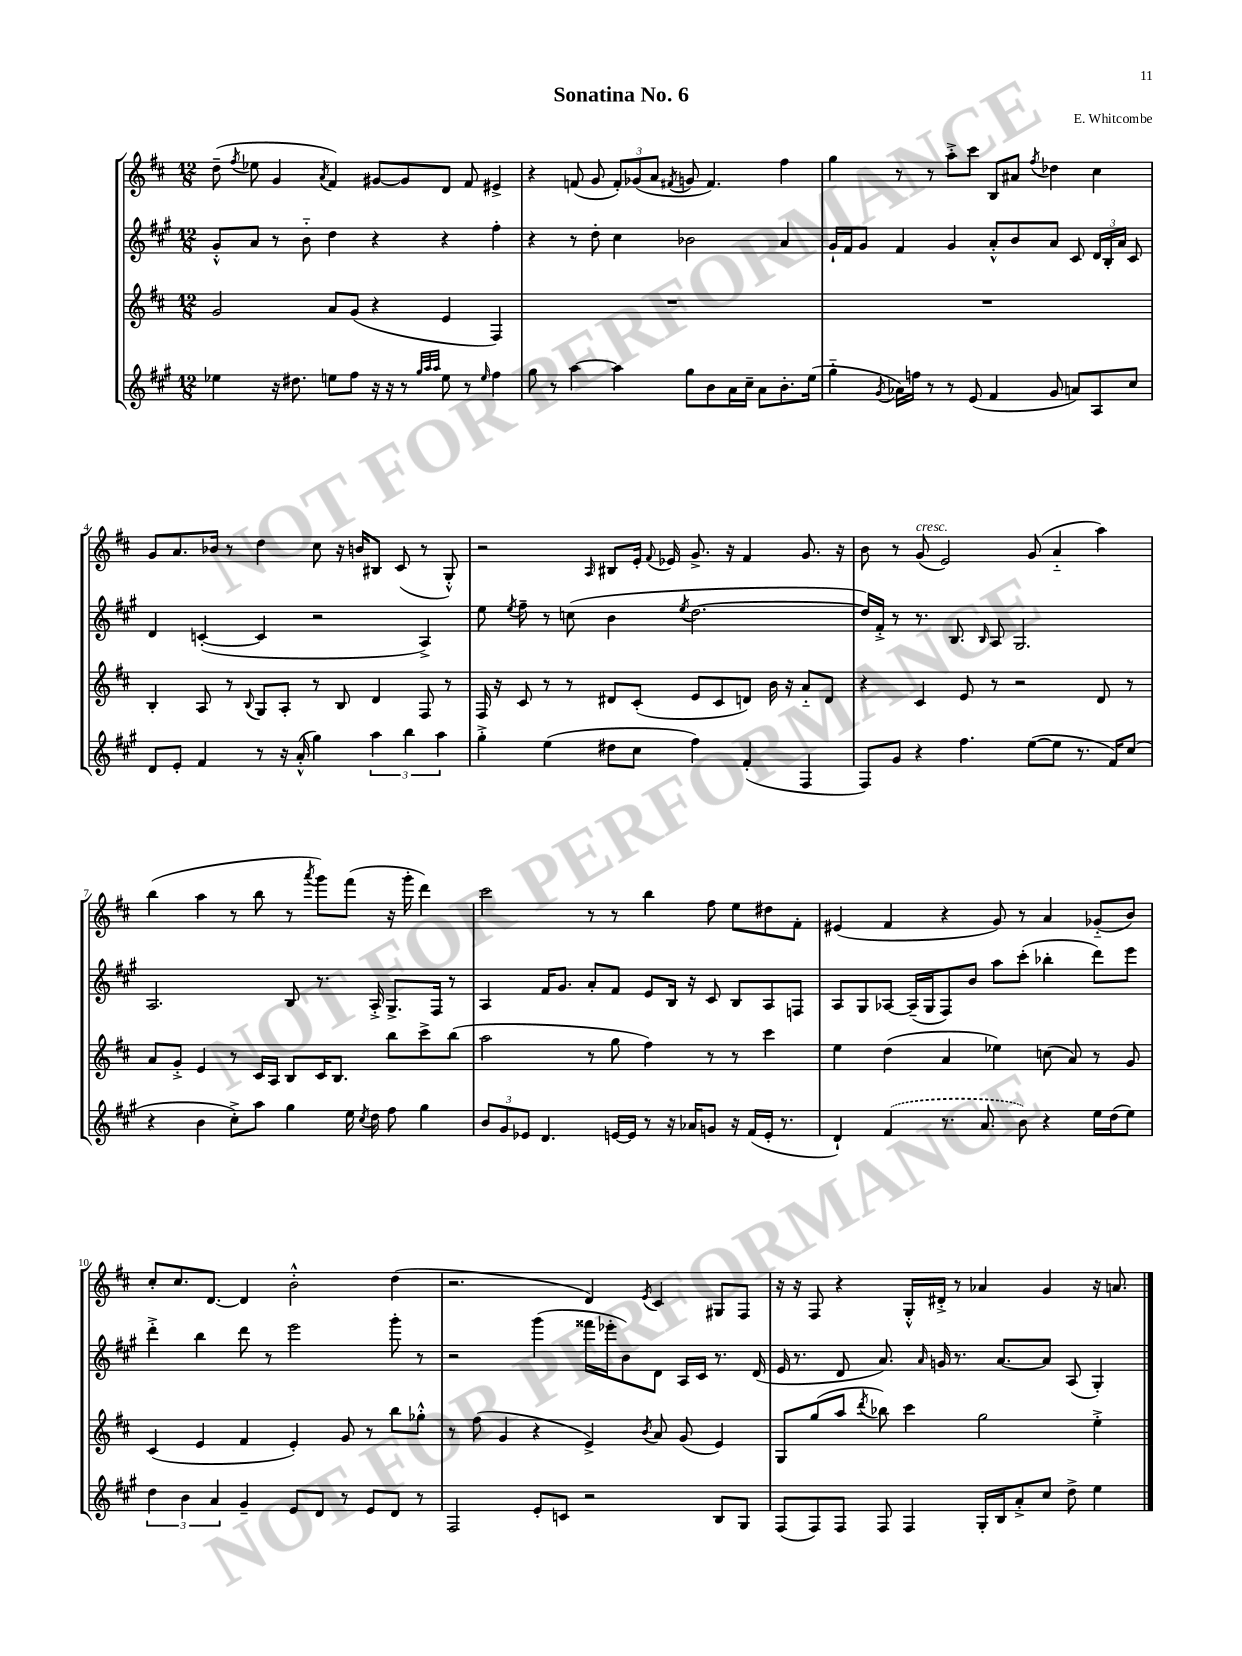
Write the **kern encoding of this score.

**kern	**kern	**kern	**kern
*staff4	*staff3	*staff2	*staff1
*clefG2	*clefG2	*clefG2	*clefG2
*k[f#c#g#]	*k[f#c#]	*k[f#c#g#]	*k[f#c#]
*M12/8	*M12/8	*M12/8	*M12/8
4ee-\	2g/	8g#'^^/L	(8dd~\
.	.	.	8qff#/
.	.	8a/J	8ee-\
16r	.	8r	4g/
8.dd#\	.	.	.
.	.	8b'~\	.
.	.	.	8qa/
8ee\L	8a/L	4dd\	4f#/)
8ff#\J	(8g/J	.	.
16r	4r	4r	[8g#/L
16r	.	.	.
8r	.	.	8g#/]
32qqgg#/LLL	.	.	.
32qqaa/	.	.	.
32qqaa/JJJ	.	.	.
8ee\	4e/	4r	8d/J
8r	.	.	8f#/
16qqee/	.	.	.
4ff#\	4F#/)	4ff#'\	4e#^/
=	=	=	=
8gg#\	1.r	4r	4r
8r	.	.	.
[4aa\	.	8r	(8f/
.	.	8dd'\	8g/
4aa\]	.	4cc#\	12f'/L)
.	.	.	(12g-/
.	.	.	12a/J
.	.	.	8qf#/
8gg#\L	.	2b-\	8g/
8b\	.	.	4.f#/)
16a\L	.	.	.
16cc#~\JJ	.	.	.
8a\L	.	.	.
8.b'\	.	4a/	4ff#\
(16ee\Jk	.	.	.
=	=	=	=
4gg#'~\	1.r	16g#`/LL	4gg\
.	.	16f#/J	.
.	.	8g#/J	.
8qg#/	.	.	.
16a-\LL)	.	4f#/	8r
16ff\JJ	.	.	.
8r	.	.	8r
8r	.	4g#/	8aa'^\L
(8e/	.	.	8ccc#\J
4f#/	.	8a'^^/L	8B/L
.	.	8b/	8a#/J
.	.	.	8qff#/
8g#/	.	8a/J	4dd-\
8a/L)	.	8c#/	.
8A/	.	24d/LL	4cc#\
.	.	24B'/	.
.	.	24a/JJ	.
8cc#/J	.	8c#/	.
=	=	=	=
8d/L	4B'/	4d/	8g/L
8e'/J	.	.	8.a/
4f#/	8A/	([4c'/	.
.	.	.	16b-/Jk
.	8r	.	8r
.	8qqB/	.	.
8r	8G/L	4c/]	4dd\
16r	8A'/J	.	.
(16a'^^/	.	.	.
4gg#\)	8r	2r	8cc#\
.	8B/	.	16r
.	.	.	16b/LK
6aa\	4d/	.	8B#/J
.	.	.	(8c#/
6bb\	.	.	.
.	8F#/	4A^/)	8r
6aa\	.	.	.
.	8r	.	8G'^^/)
=	=	=	=
4gg#'^\	16F#/	8ee\	2r
.	16r	.	.
.	.	8qee/	.
.	8c#/	8ff#~\	.
(4ee\	8r	8r	.
.	8r	(8cc\	.
.	.	.	16qqA/
8dd#\L	8d#/L	4b\	8B#/L
8cc#\J	(8c#'/J	.	16e'/Jk
.	.	.	8qqf#/
.	.	.	16e-/
.	.	8qee/	.
4ff#\)	8e/L	[2.dd\	8.g^/
.	8c#/	.	.
.	.	.	16r
(4f#'/	8d/J)	.	4f#/
.	16b\	.	.
.	16r	.	.
4F#/	8a'~/L	.	8.g/
.	8d/J	.	.
.	.	.	16r
=	=	=	=
8F#/L)	4r	16dd/]LL)	8b\
.	.	16f#'^/JJ	.
8g#/J	.	8r	8r
4r	4c#/	8.r	(8g/
.	.	.	2e/)
.	.	8.B/	.
4.ff#\	8e/	.	.
.	.	16qqB/	.
.	8r	8A/	.
.	2r	2.G#/	.
([8ee\L	.	.	(8g/
8ee\]J	.	.	4a'~/
8.r	.	.	.
.	8d/	.	4aa\)
16f#/LK)	.	.	.
(8cc#/J	8r	.	.
=	=	=	=
4r	8a/L	2.A/	(4bb\
.	8g'^/J	.	.
4b\	4e/	.	4aa\
8cc#'^\L)	8r	.	8r
8aa\J	16c#/LL	.	8bb\
.	16A/JJ	.	.
4gg#\	8B/L	8B/	8r
.	.	.	8qaaa/
.	16c#/K	8.r	8ggg\L)
.	8.B/J	.	.
16ee\	.	.	(8fff#\J
8qcc#/	.	.	.
16dd\	.	16A'^/	.
8ff#\	8bb\L	8.G#^/L	16r
.	.	.	16ggg'\
4gg#\	8ccc#^\	.	4ddd\)
.	.	16F#/Jk	.
.	(8bb\J	8r	.
=	=	=	=
12b/L	2aa\	4A/	2ccc#\
12g#/	.	.	.
12e-/J	.	.	.
4.d/	.	16f#/LK	.
.	.	8.g#/J	.
.	8r	8a'/L	8r
[16e/LL	8gg\	8f#/J	8r
16e/]JJ	.	.	.
8r	4ff#\)	8e/L	4bb\
16r	.	16B/Jk	.
16a-/LK	.	16r	.
8g/J	8r	8c#/	8ff#\
16r	8r	8B/L	8ee\L
(16f#/LL	.	.	.
16e'/JJ	4ccc#\	8A/	8dd#\
8.r	.	.	.
.	.	8F/J	8f#'\J
=	=	=	=
4d`/)	4ee\	8A/L	(4e#/
.	.	8G#/	.
(4f#/	(4dd\	[8A-/J	4f#/
.	.	(16A-~/]LL	.
.	.	16G#/J	.
8.r	4a/	8F#/)	4r
.	.	8b/J	.
8.a/	.	.	.
.	4ee-\)	8aa\L	8g/)
8b\)	.	(8ccc#'\J	8r
4r	(8cc\	4bb-'\	4a/
.	8a/)	.	.
16ee\LL	8r	8ddd\L)	(8g-'~/L
(16dd\J	.	.	.
8ee\J)	8g/	8eee\J	8b/J)
=	=	=	=
6dd\	(4c#/	4ddd'^\	8cc#'/L
.	.	.	8.cc#/
6b\	.	.	.
.	4e/	4bb\	.
.	.	.	[8.d/J
6a/	.	.	.
4g#~/	4f#/	8ddd\	4d/]
.	.	8r	.
8e/L	4e'/)	2eee\	2b'^^\
8d/J	.	.	.
8r	8g/	.	.
8e/L	8r	.	.
8d/J	8bb\L	8ggg#'\	(4dd\
8r	8gg-'^^\J	8r	.
=	=	=	=
2F#/	8r	2r	2.r
.	(8ff#\	.	.
.	4g/	.	.
8e'/L	4r	(4ggg#\	.
8c/J	.	.	.
2r	4e^/)	16fff##\LL	4d/)
.	.	16eee-'\J	.
.	.	8b\)	.
.	8qb/	.	8qe/
.	8a/	8d\J	4c#/
.	(8g/	16A/LL	.
.	.	16c#/JJ	.
8B/L	4e/)	8.r	8G#/L
8G#/J	.	.	8F#/J
.	.	(16d/	.
=	=	=	=
(8F#/L	8G/L	16e/	16r
.	.	8.r	16r
8F#/)	(8gg/	.	8F#/
8F#/J	8aa/J	8d/	4r
.	8qddd/	.	.
8F#/	8bb-\)	8.a/)	.
4F#/	4ccc#\	.	16G'^^/LL
.	.	16qqa/	.
.	.	16g/	16d#'^/JJ
.	.	8.r	8r
16G#'/LL	2gg\	.	4a-/
16B/J	.	[8.a/L	.
8a'^/	.	.	.
8cc#/J	.	8a/]J	4g/
8dd^\	.	(8A/	.
4ee\	4ee'^\	4G#'/)	16r
.	.	.	8.a/
==	==	==	==
*-	*-	*-	*-
